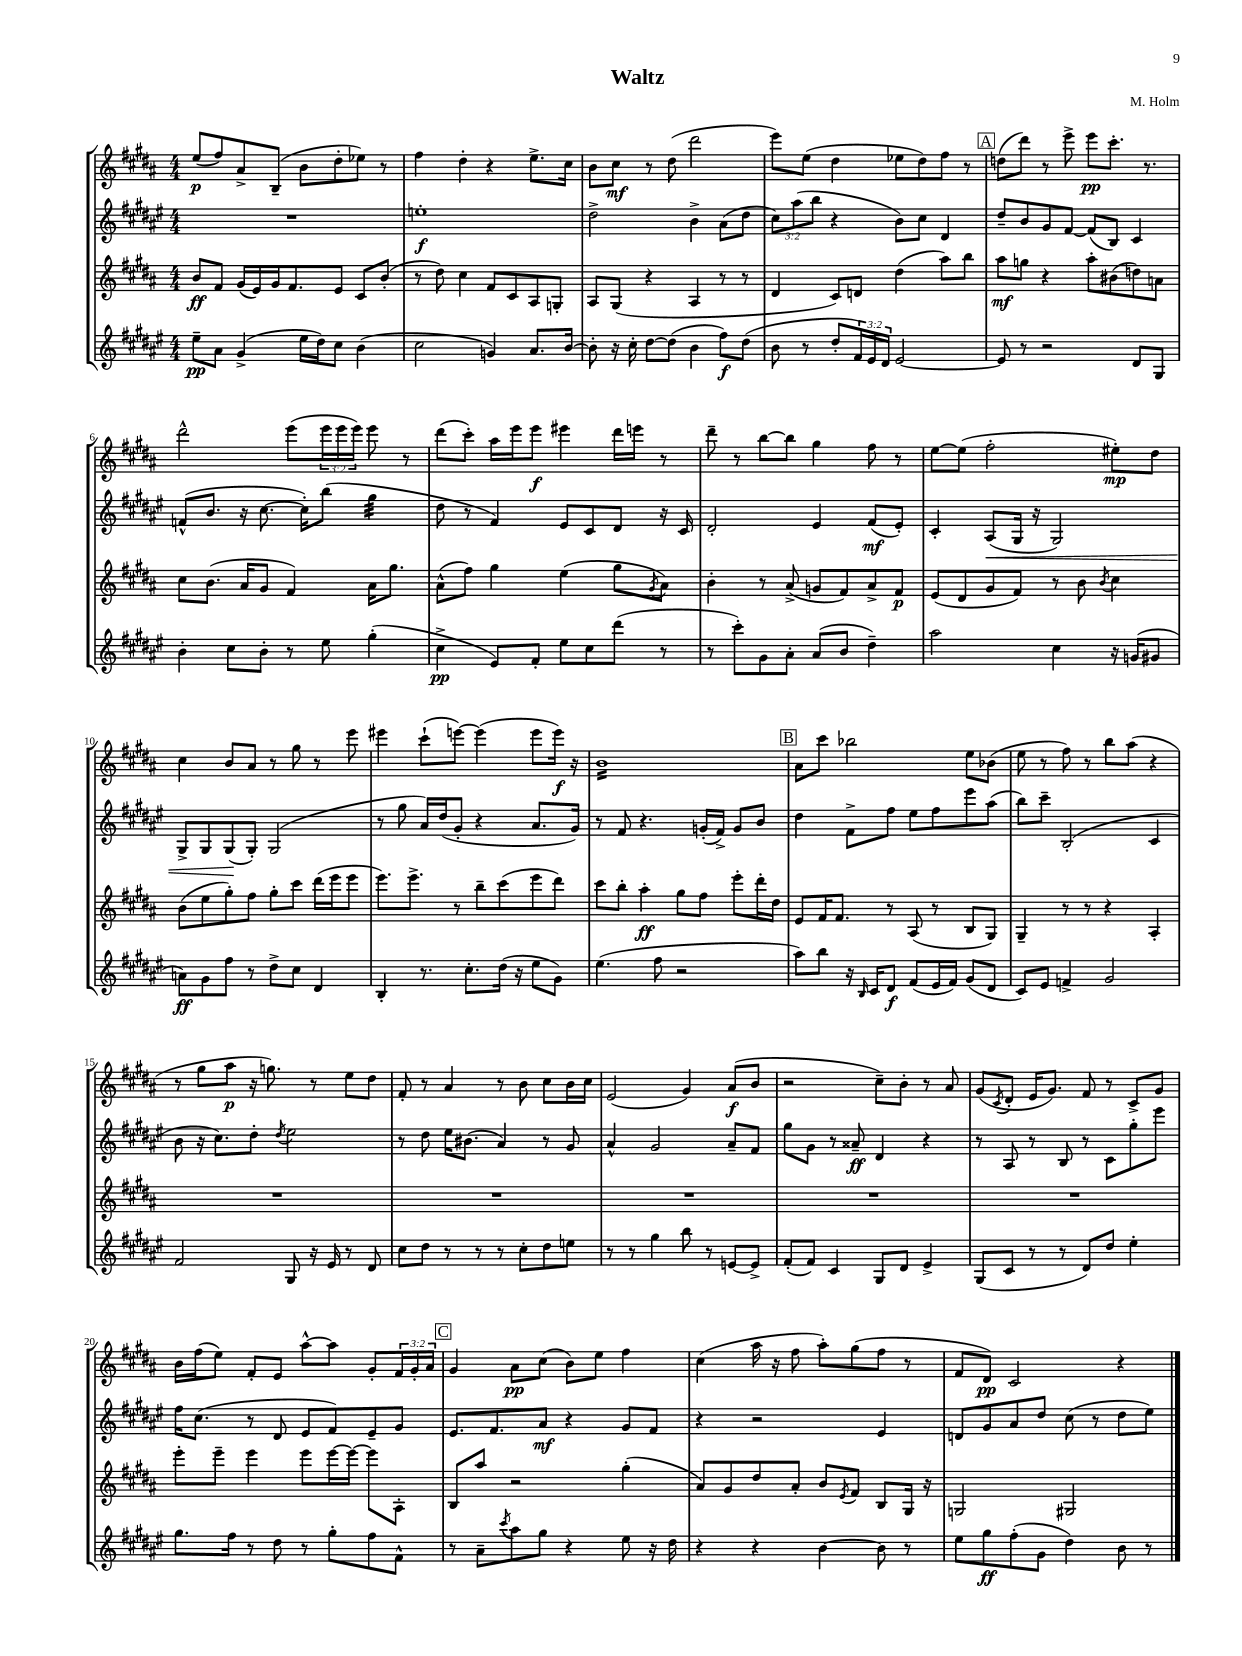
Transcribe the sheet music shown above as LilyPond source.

\header { title = "Waltz" composer = "M. Holm" }
<<
\new StaffGroup <<
\new Staff = "s0" {
    \clef treble \key b \major \numericTimeSignature \time 4/4 \override Staff.TupletNumber.text = #tuplet-number::calc-fraction-text
    e''8\p( fis''8) ais'8-> b8--( b'8 dis''8-. ees''8) r8 |
    fis''4 dis''4-. r4 e''8.-> cis''16 |
    b'8 cis''8\mf r8 dis''8( dis'''2 |
    e'''8) e''8( dis''4 ees''8 dis''8) fis''8 r8 |
    \mark \markup { \box "A" } d''8( dis'''8) r8 e'''8-> e'''8\pp cis'''8.-. r8. |
    dis'''2-^ e'''8( \tuplet 3/2 { e'''16 e'''16 e'''16) } e'''8 r8 |
    dis'''8( cis'''8-.) ais''16 e'''16 e'''8\f eis'''4 dis'''16 e'''16 r8 |
    dis'''8-- r8 b''8~ b''8 gis''4 fis''8 r8 |
    e''8~ e''8( fis''2-. eis''8-.\mp) dis''8 |
    cis''4 b'8 ais'8 r8 gis''8 r8 e'''8 |
    eis'''4 cis'''8-!( e'''8~) e'''4( e'''8 e'''16\f) r16 |
    b'1:16 |
    \mark \markup { \box "B" } ais'8 cis'''8 bes''2 e''8 bes'8( |
    e''8 r8 fis''8) r8 b''8 ais''8( r4 |
    r8 gis''8 ais''8\p r16 g''8.) r8 e''8 dis''8 |
    fis'8-. r8 ais'4 r8 b'8 cis''8 b'16 cis''16 |
    e'2( gis'4) ais'8\f( b'8 |
    r2 cis''8--) b'8-. r8 ais'8 |
    gis'8( \acciaccatura { cis'8 } dis'8-. e'16 gis'8.) fis'8 r8 cis'8-> gis'8 |
    b'16 fis''16( e''8) fis'8-. e'8 ais''8~-^ ais''8 gis'8-. \tuplet 3/2 { fis'16 gis'16-. ais'16 } |
    \mark \markup { \box "C" } gis'4 ais'8\pp cis''8( b'8) e''8 fis''4 |
    cis''4( ais''16 r16 fis''8 ais''8-.) gis''8( fis''8 r8 |
    fis'8 dis'8\pp) cis'2 r4 \bar "|." |
}
\new Staff = "s1" {
    \clef treble \key fis \major \numericTimeSignature \time 4/4 \override Staff.TupletNumber.text = #tuplet-number::calc-fraction-text
    R1 |
    e''1-.\f |
    dis''2-> b'4-> ais'8( dis''8 |
    \tuplet 3/2 { cis''8) ais''8( b''8 } r4 b'8) cis''8 dis'4 |
    \mark \markup { \box "A" } dis''8-- b'8 gis'8 fis'8~ fis'8( b8) cis'4 |
    f'8-^( b'8. r16 cis''8.~ cis''16-.) b''8( gis''4:32 |
    dis''8 r8 fis'4) eis'8 cis'8 dis'8 r16 cis'16 |
    dis'2-. eis'4 fis'8\mf( eis'8-.) |
    cis'4-. ais8\<( gis16 r16 gis2) |
    gis8-> gis8 gis8\!( gis8-.) gis2( |
    r8 gis''8 ais'16) dis''16( gis'8-. r4 ais'8. gis'16) |
    r8 fis'8 r4. g'16-.( fis'16->) g'8 b'8 |
    \mark \markup { \box "B" } dis''4 fis'8-> fis''8 eis''8 fis''8 eis'''8 ais''8( |
    b''8) cis'''8-- b2-.( cis'4 |
    b'8 r16 cis''8.) dis''8-. \acciaccatura { dis''8 } eis''2 |
    r8 dis''8 eis''16 bis'8.( ais'4) r8 gis'8 |
    ais'4-^ gis'2 ais'8-- fis'8 |
    gis''8 gis'8 r8 aisis'8--\ff dis'4 r4 |
    r8 ais8 r8 b8 r8 cis'8 gis''8-. eis'''8 |
    fis''16 cis''8.( r8 dis'8 eis'8 fis'8) eis'8-- gis'8 |
    \mark \markup { \box "C" } eis'8. fis'8. ais'8\mf r4 gis'8 fis'8 |
    r4 r2 eis'4 |
    d'8 gis'8 ais'8 dis''8 cis''8( r8 dis''8 eis''8) \bar "|." |
}
\new Staff = "s2" {
    \clef treble \key b \major \numericTimeSignature \time 4/4
    b'8\ff fis'8 gis'16( e'16) gis'16 fis'8. e'8 cis'8 b'8-.( |
    r8 dis''8) cis''4 fis'8 cis'8 ais8 g8-. |
    ais8 gis8( r4 ais4 r8 r8 |
    dis'4 cis'8) d'8 dis''4( ais''8) b''8 |
    \mark \markup { \box "A" } ais''8\mf g''8 r4 ais''8-. bis'8( d''8) a'8 |
    cis''8 b'8.( ais'16 gis'8 fis'4) ais'16 gis''8. |
    ais'8-^( fis''8) gis''4 e''4( gis''8 \acciaccatura { gis'8 } ais'8) |
    b'4-. r8 ais'8->( g'8 fis'8) ais'8-> fis'8\p |
    e'8( dis'8 gis'8 fis'8) r8 b'8 \acciaccatura { b'8 } cis''4 |
    b'8( e''8 gis''8-.) fis''8 gis''8-. cis'''8 dis'''16( e'''16 e'''8 |
    e'''8.) e'''8.-> r8 b''8-- cis'''8( e'''8 dis'''8) |
    cis'''8 b''8-. ais''4-.\ff gis''8 fis''8 e'''8-. dis'''16-. dis''16 |
    \mark \markup { \box "B" } e'8 fis'16 fis'8. r8 ais8( r8 b8 gis8) |
    gis4-- r8 r8 r4 ais4-. |
    R1 |
    R1 |
    R1 |
    R1 |
    R1 |
    e'''8-. e'''8-- e'''4 e'''8 e'''16~ e'''16~ e'''8 ais8-. |
    \mark \markup { \box "C" } b8 ais''8 r2 gis''4-.( |
    ais'8) gis'8 dis''8 ais'8-. b'8 \acciaccatura { e'8 } fis'8 b8 gis16 r16 |
    g2 gis2 \bar "|." |
}
\new Staff = "s3" {
    \clef treble \key fis \major \numericTimeSignature \time 4/4 \override Staff.TupletNumber.text = #tuplet-number::calc-fraction-text
    eis''8--\pp ais'8 gis'4->( eis''16 dis''16) cis''8 b'4( |
    cis''2 g'4) ais'8. b'16~ |
    b'8-. r16 cis''16-. dis''8~ dis''8( b'4 fis''8\f) dis''8( |
    b'8 r8 dis''8-. \tuplet 3/2 { fis'16) eis'16 dis'16 } eis'2~ |
    \mark \markup { \box "A" } eis'8 r8 r2 dis'8 gis8 |
    b'4-. cis''8 b'8-. r8 eis''8 gis''4-.( |
    cis''4->\pp eis'8) fis'8-. eis''8 cis''8 dis'''8( r8 |
    r8 cis'''8-.) gis'8 ais'8-. ais'8( b'8 dis''4--) |
    ais''2 cis''4 r16 g'16( gis'8 |
    a'8\ff) gis'8 fis''8 r8 dis''8-> cis''8 dis'4 |
    b4-. r8. cis''8.-. dis''16( r16 eis''8 gis'8) |
    eis''4.( fis''8 r2 |
    \mark \markup { \box "B" } ais''8) b''8 r16 \grace { b16 } cis'16 dis'8\f fis'8( eis'16 fis'16) gis'8( dis'8 |
    cis'8) eis'8 f'4-> gis'2 |
    fis'2 gis8 r16 eis'16 r8 dis'8 |
    cis''8 dis''8 r8 r8 r8 cis''8-. dis''8 e''8 |
    r8 r8 gis''4 b''8 r8 e'8~ e'8-> |
    fis'8-.( fis'8) cis'4 gis8 dis'8 eis'4-> |
    gis8( cis'8 r8 r8 dis'8) dis''8 eis''4-. |
    gis''8. fis''16 r8 dis''8 r8 gis''8-. fis''8 fis'8-^ |
    \mark \markup { \box "C" } r8 ais'8-- \acciaccatura { cis'''8 } ais''8 gis''8 r4 eis''8 r16 dis''16 |
    r4 r4 b'4~ b'8 r8 |
    eis''8 gis''8\ff fis''8-.( gis'8 dis''4) b'8 r8 \bar "|." |
}
>>
>>
